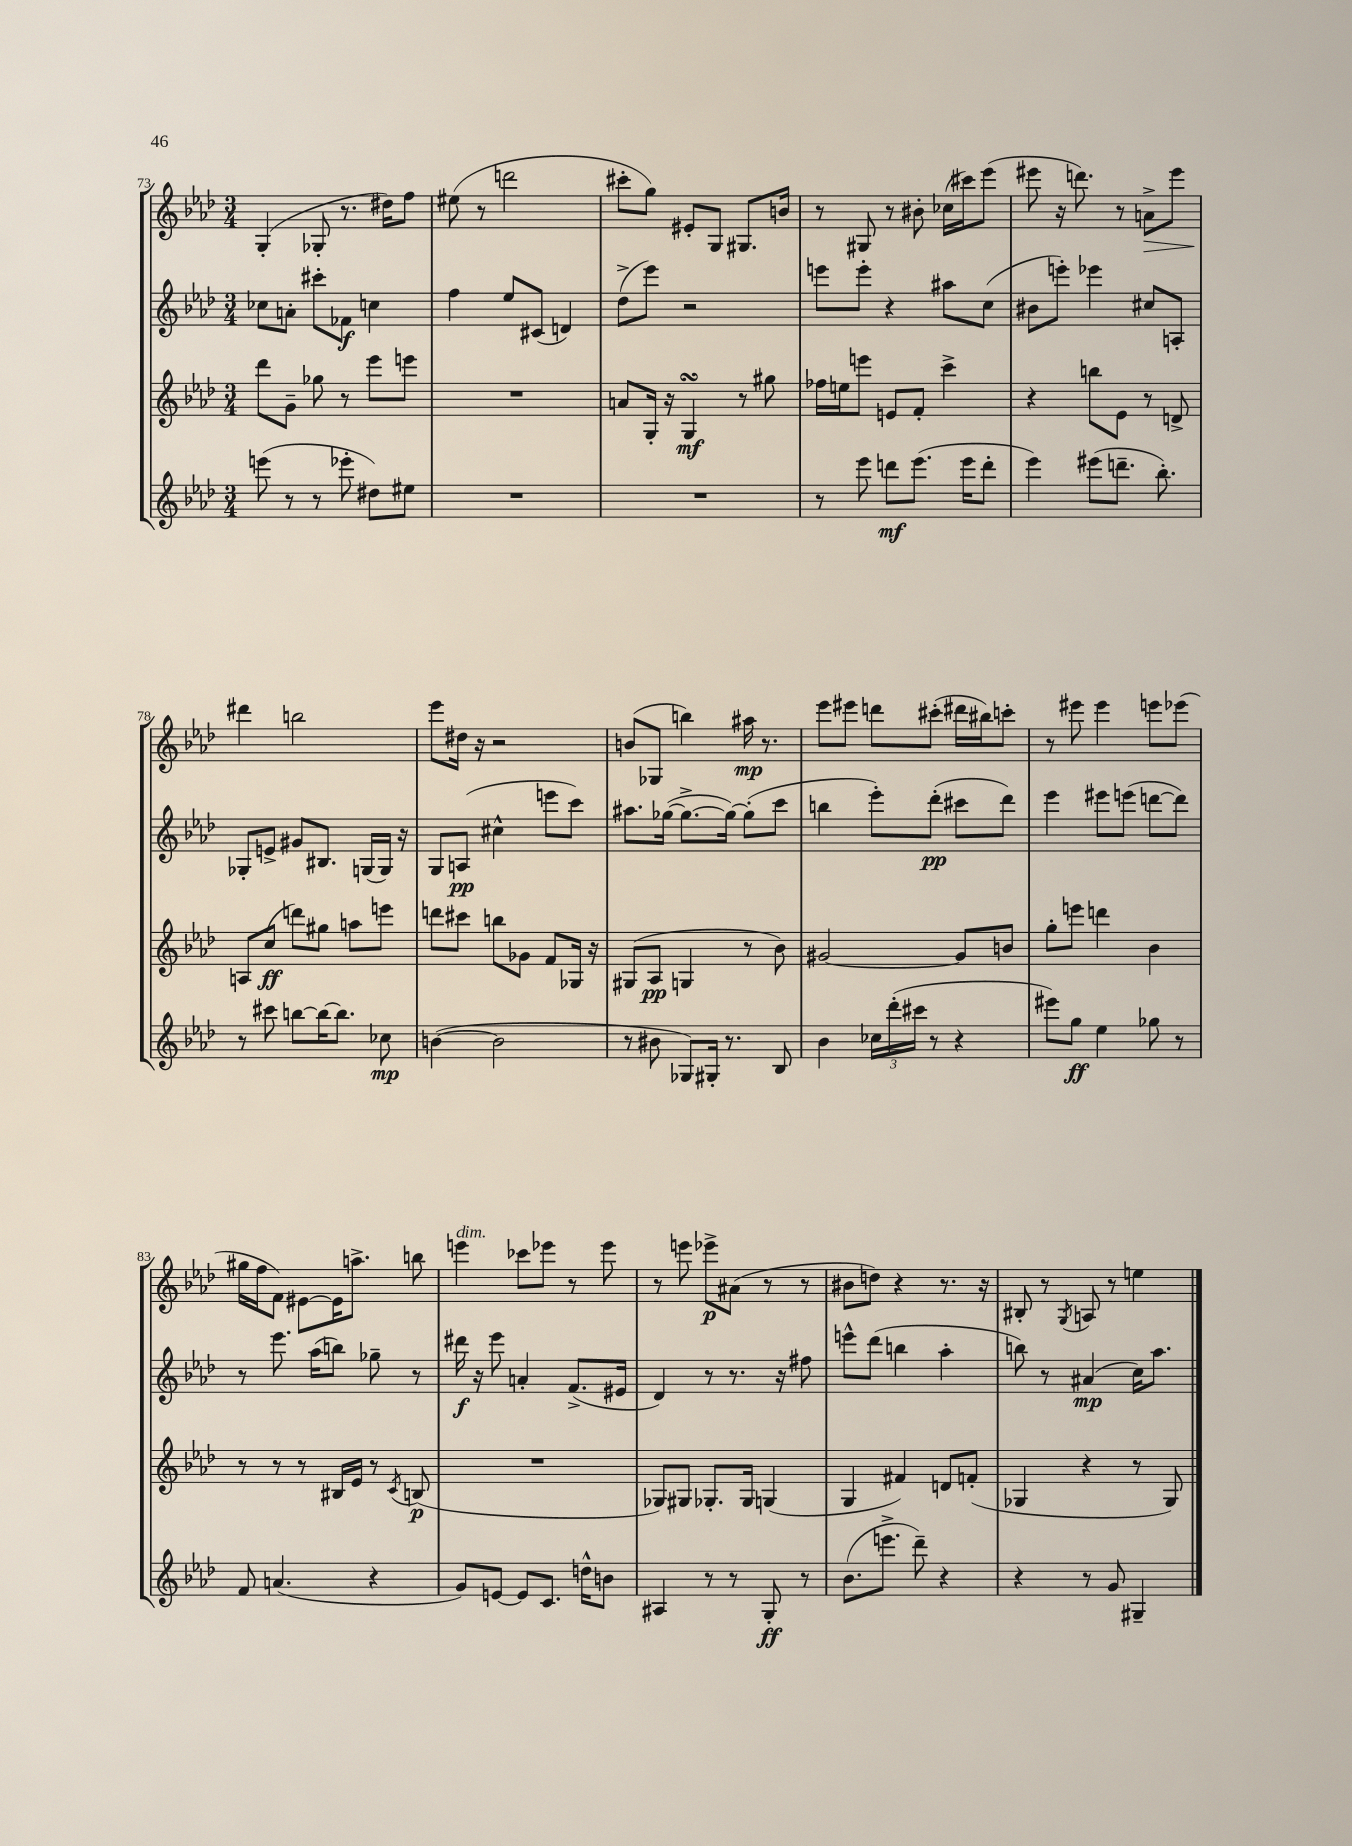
<<
\new StaffGroup <<
\new Staff = "s0" {
    \clef treble \key aes \major \numericTimeSignature \time 3/4
    \autoBeamOff g4-.( ges8-. r8. dis''16[) f''8] |
    eis''8( r8 d'''2 |
    cis'''8[-. g''8]) eis'8[-. g8] gis8.[ b'16] |
    r8 gis8 r8 bis'8-. ces''16[( cis'''16) ees'''8]( |
    eis'''8 r16 d'''8.) r8 a'8[->\> eis'''8] |
    dis'''4\! b''2 |
    ees'''8[ dis''16] r16 r2 |
    b'8[( ges8] b''4) ais''16\mp r8. |
    ees'''8[ eis'''8] d'''8[ cis'''8]-.( dis'''16[ bis''16) c'''8]-. |
    r8 eis'''8 eis'''4 e'''8[ ees'''8]( |
    gis''16[ f''16 f'8]) eis'8[~ eis'16 a''8.]-> b''8 |
    e'''4^\markup { \italic "dim." } ces'''8[ ees'''8] r8 ees'''8 |
    r8 e'''8 ees'''8[->\p ais'8]( r8 r8 |
    bis'8[ d''8]) r4 r8. r16 |
    bis8-. r8 \acciaccatura { g8 } a8 r8 e''4 \bar "|." |
}
\new Staff = "s1" {
    \clef treble \key aes \major \numericTimeSignature \time 3/4
    \autoBeamOff ces''8[ a'8]-. cis'''8[-. fes'8]\f c''4 |
    f''4 ees''8[ cis'8]( d'4) |
    des''8[->( ees'''8]) r2 |
    e'''8[ e'''8]-. r4 ais''8[ c''8]( |
    bis'8[ e'''8]-.) ees'''4 cis''8[ a8]-. |
    ges8[-. e'8]-> gis'8[ bis8.] g16[( g16]) r16 |
    g8[ a8]\pp( cis''4-^ e'''8[ c'''8]) |
    ais''8.[ ges''16]~( ges''8.[~-> ges''16]~) ges''8[-.( c'''8] |
    b''4 ees'''8[-.) des'''8]-.\pp( cis'''8[ des'''8]) |
    ees'''4 eis'''8[ e'''8]( d'''8[~ d'''8]) |
    r8 ees'''8. aes''16[( b''8]) ges''8-- r8 |
    dis'''16\f r16 ees'''8 a'4-. f'8.[->( eis'16] |
    des'4) r8 r8. r16 fis''8 |
    e'''8[-^ des'''8]( b''4 aes''4-. |
    b''8) r8 ais'4\mp( c''16[) aes''8.] \bar "|." |
}
\new Staff = "s2" {
    \clef treble \key aes \major \numericTimeSignature \time 3/4
    \autoBeamOff des'''8[ g'8]-- ges''8 r8 ees'''8[ e'''8] |
    R2. |
    a'8[ g16]-. r16 g4\turn\mf r8 gis''8 |
    fes''16[ e''16 e'''8] e'8[ f'8]-. c'''4-> |
    r4 b''8[ ees'8] r8 d'8-> |
    a8[ c''8]\ff( d'''8[) gis''8] a''8[ e'''8] |
    d'''8[ cis'''8] b''8[ ges'8] f'8[ ges16] r16 |
    gis8[( aes8]\pp g4 r8 bes'8) |
    gis'2~ gis'8[ b'8] |
    g''8[-. e'''8] d'''4 bes'4 |
    r8 r8 r8 bis16[ ees'16] r8 \acciaccatura { c'8 } b8\p( |
    R2. |
    ges8[) gis8] ges8.[-. ges16] g4( |
    g4 fis'4) d'8[ f'8]-.( |
    ges4 r4 r8 ges8) \bar "|." |
}
\new Staff = "s3" {
    \clef treble \key aes \major \numericTimeSignature \time 3/4
    \autoBeamOff e'''8( r8 r8 ees'''8-. dis''8[) eis''8] |
    R2. |
    R2. |
    r8 ees'''8 d'''8[\mf ees'''8.]( ees'''16[ d'''8]-. |
    ees'''4) eis'''8[( d'''8.]-- bes''8.-.) |
    r8 cis'''8 b''8[~ b''16~ b''8.] ces''8\mp |
    b'4~( b'2 |
    r8 bis'8 ges8[) gis16]-. r8. bes8 |
    bes'4 \tuplet 3/2 { ces''16[ des'''16-.( cis'''16] } r8 r4 |
    eis'''8[) g''8]\ff ees''4 ges''8 r8 |
    f'8 a'4.( r4 |
    g'8[) e'8]~ e'8[ c'8.] d''16[-^ b'8] |
    ais4 r8 r8 g8-.\ff r8 |
    bes'8.[( e'''8.]-> des'''8--) r4 |
    r4 r8 g'8 gis4-- \bar "|." |
}
>>
>>
\layout { \context { \Score currentBarNumber = #73 } }
